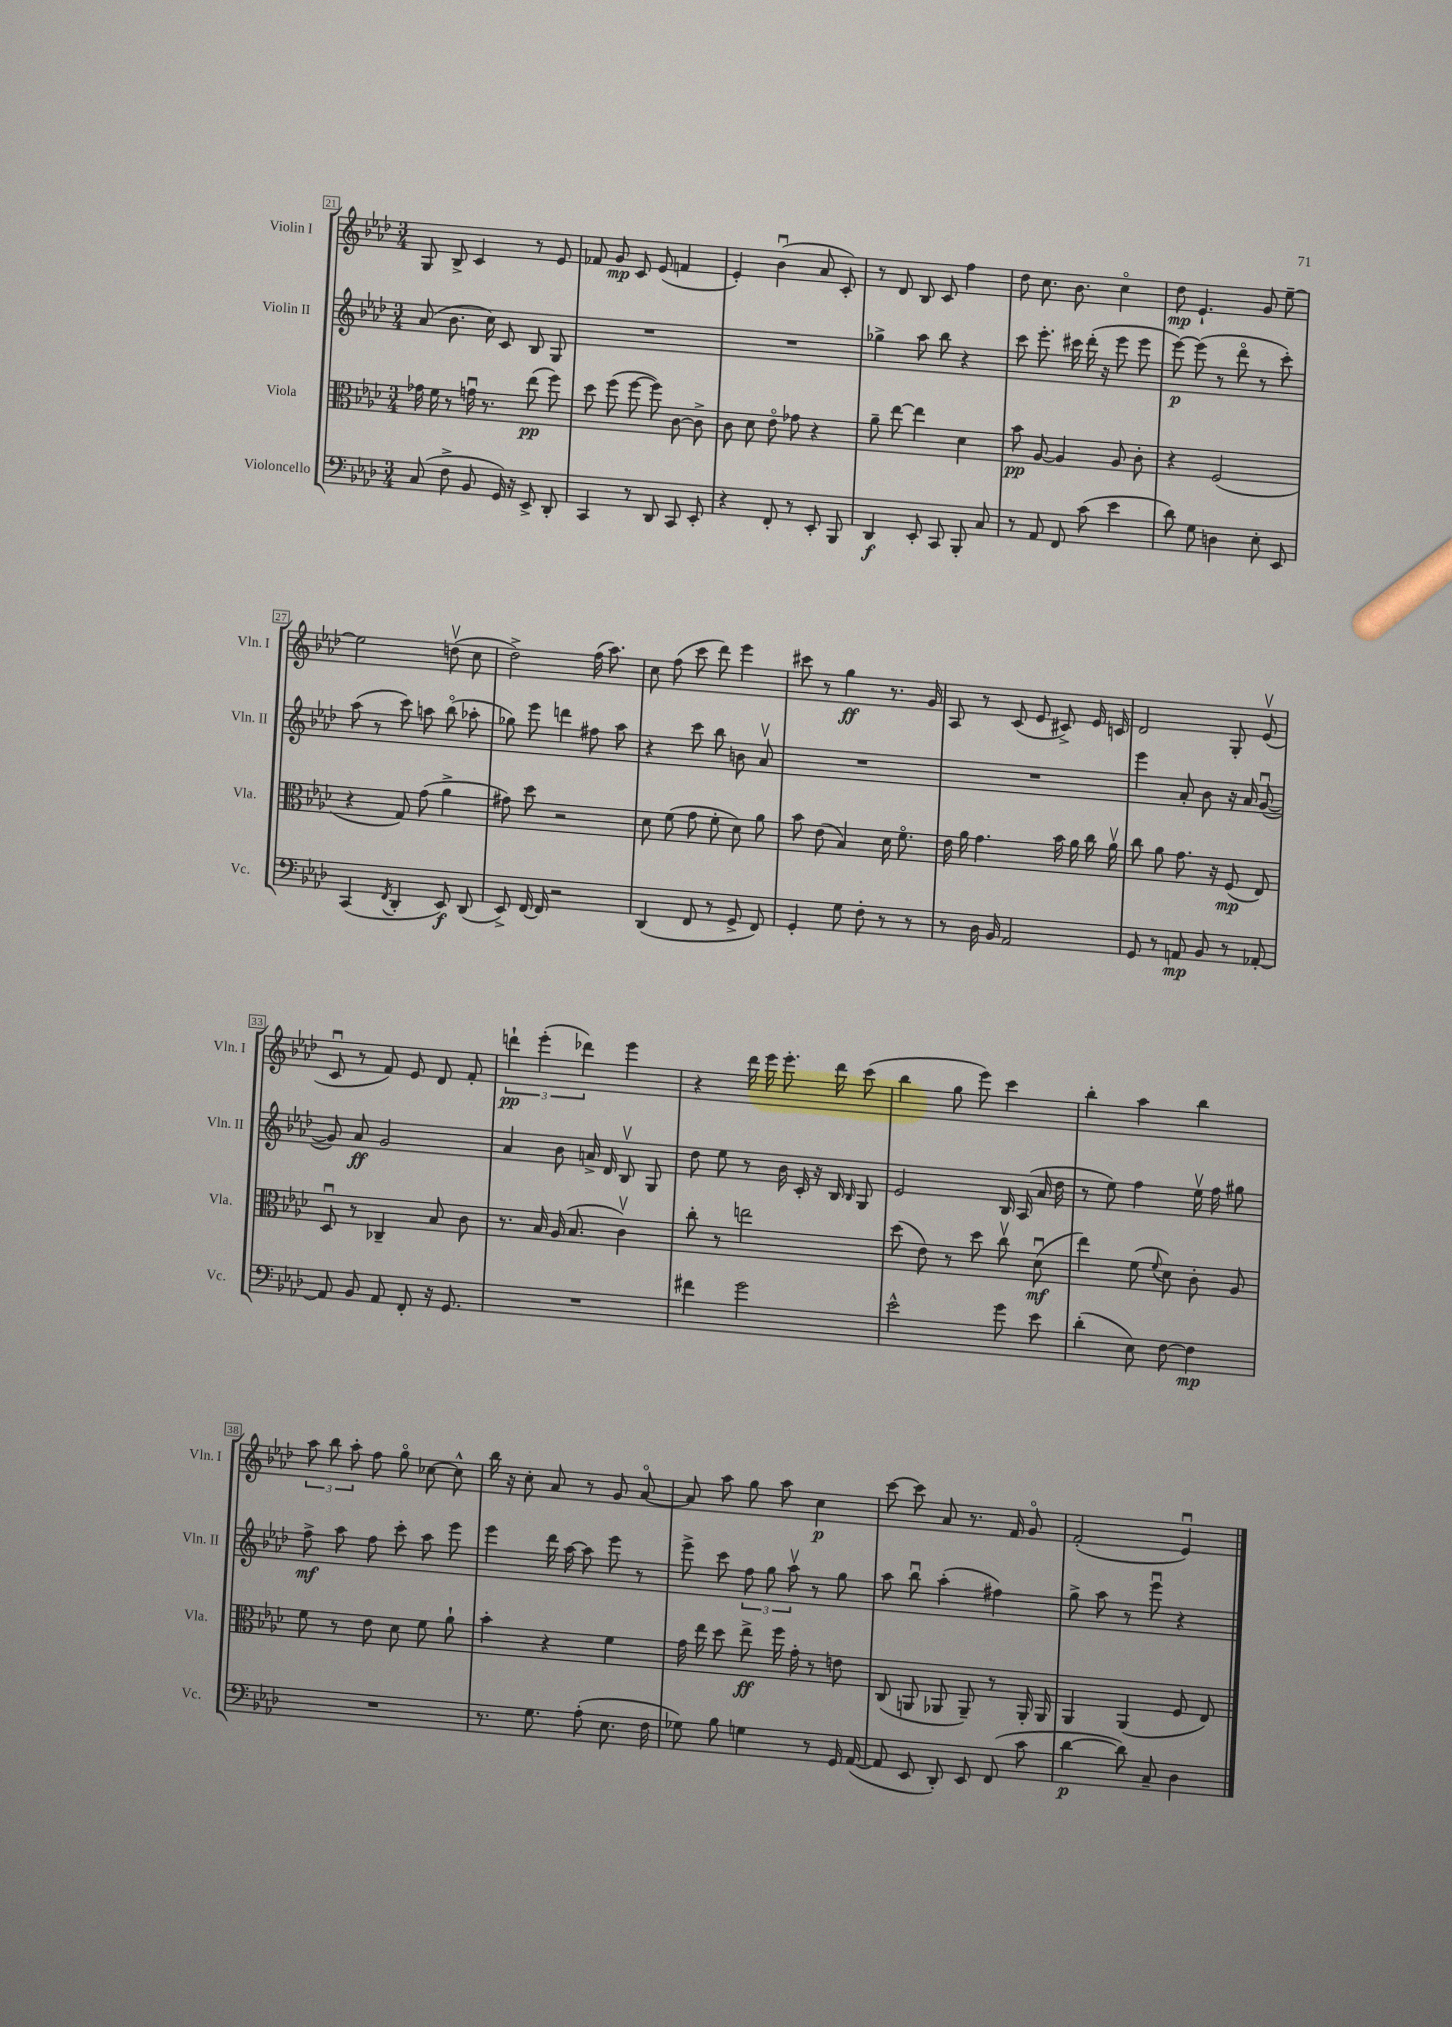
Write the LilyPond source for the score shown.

<<
\new StaffGroup <<
\new Staff = "s0" \with { instrumentName = "Violin I" shortInstrumentName = "Vln. I" } {
    \clef treble \key aes \major \numericTimeSignature \time 3/4
    \autoBeamOff g8 bes8-> c'4 r8 ees'8 |
    fes'8 g'8\mp c'8 ees'8( f'4 |
    ees'4-.) bes'4\downbow( aes'8 c'8-.) |
    r8 des'8 bes8 c'8 f''4 |
    des''8 c''8. bes'8. c''4\flageolet |
    des''8\mp ees'4.-! g'8 ees''8~-- |
    ees''2 d''8\upbow( c''8 |
    des''2->) f''16( aes''8.) |
    c''8 f''8( c'''8 des'''8) ees'''4 |
    cis'''8 r8 g''4\ff r8. g'16 |
    aes8 r8 c'8( ees'8 cis'8->) ees'16 c'16 |
    des'2 g8-. ees'8\upbow( |
    c'8\downbow r8 f'8) ees'8 des'8 f'8-. |
    \tuplet 3/2 { d'''4-!\pp ees'''4-.( des'''4) } ees'''4 |
    r4 des'''16 ees'''16 ees'''8.-. des'''16 c'''8( |
    bes''4 g''8 ees'''8) c'''4 |
    bes''4-. aes''4 bes''4 |
    \tuplet 3/2 { aes''8 bes''8 aes''8-. } f''8 g''8\flageolet ces''8~ ces''8-^ |
    bes''16 r16 c''8-. aes'8 r8 g'8 aes'8~\flageolet |
    aes'8 aes''8 g''8 aes''8 c''4\p |
    c'''8~ c'''8 aes'8 r8. f'16 g'8\flageolet |
    f'2-.( ees'4\downbow) \bar "|." |
}
\new Staff = "s1" \with { instrumentName = "Violin II" shortInstrumentName = "Vln. II" } {
    \clef treble \key aes \major \numericTimeSignature \time 3/4
    \autoBeamOff aes'8( bes'8. c''16) c'8 bes8 g8 |
    R2. |
    R2. |
    ges''4-> aes''8 bes''8 r4 |
    c'''8 ees'''8.-. cis'''16 des'''16-.( r16 ees'''8 ees'''8 |
    ees'''8~\p) ees'''8( r8 des'''8\flageolet r8 c'''8-.) |
    aes''8( r8 c'''8) a''8 bes''8\flageolet( aes''8-. |
    ges''8) ees'''8 d'''4 fis''8 aes''8 |
    r4 c'''8 bes''8 b'8 aes'8\upbow |
    R2. |
    R2. |
    ees'''4 aes'8-. bes'8 r16 aes'16 g'8~\downbow( |
    g'8) aes'8\ff g'2 |
    aes'4 bes'8 a'16-> des'16 bes8\upbow g8 |
    des''8 ees''8 r8 bes'16 c'16-. r16 bes16 \grace { bes16 } g8 |
    ees'2 bes16 aes16( aes'16 des''16 |
    r8 ees''8) f''4 ees''16\upbow f''16 gis''8 |
    f''8->\mf aes''8 f''8 c'''8-. aes''8 ees'''8 |
    ees'''4 des'''16 aes''16~ aes''8 ees'''8 r8 |
    ees'''8-> c'''8 \tuplet 3/2 { f''8 g''8 aes''8\upbow } r8 g''8 |
    aes''8 bes''8\downbow aes''4-.( fis''4) |
    g''8-> aes''8 r8 ees'''8\downbow r4 \bar "|." |
}
\new Staff = "s2" \with { instrumentName = "Viola" shortInstrumentName = "Vla." } {
    \clef alto \key aes \major \numericTimeSignature \time 3/4
    \autoBeamOff ges'16 f'16 r8 g'16\downbow r8. ees''8\pp( f''8) |
    des''8 f''8( f''8~ f''8) c'8~ c'8-> |
    c'8 des'8 ees'8\flageolet ges'8 r4 |
    aes'8-- ees''8~ ees''4 des'4 |
    bes'8\pp aes8~ aes4 aes8 c'8-. |
    r4 f2( |
    r4 g8) g'8( aes'4-> |
    gis'8) des''8 r2 |
    des'8 f'8( g'8 f'8-. des'8) aes'8 |
    bes'8 ees'8( bes4) des'16 f'8.\flageolet |
    ees'16 aes'16 g'4. bes'16 aes'16 c''16 aes'16\upbow |
    c''8 aes'8 g'8. r16 f8\mp( ees8) |
    des8\downbow r8 ces4-- bes8 c'8 |
    r8. bes16 aes16( bes8. c'4\upbow) |
    c''8-. r8 e''2 |
    des''8( ees'8) r8 des''8 c''8\upbow des'8\downbow\mf( |
    ees''4) f'8( \appoggiatura { f'8 } des'8) c'8-. aes8 |
    f'8 r8 ees'8 des'8 f'8 aes'8-! |
    bes'4-. r4 f'4 |
    g'16 ees''16 des''8 ees''8->\ff f''16 g'16-. r8 e'8 |
    c8( a,8 aes,8 aes,8--) r8 aes,16-. aes,16 |
    aes,4 aes,4( f8 ees8) \bar "|." |
}
\new Staff = "s3" \with { instrumentName = "Violoncello" shortInstrumentName = "Vc." } {
    \clef bass \key aes \major \numericTimeSignature \time 3/4
    \autoBeamOff c8( f8-> bes,8 g,16) r16 ees,8-> des,8-. |
    c,4 r8 des,8 c,8 ees,8-. |
    r4 f,8-. r8 ees,8-. bes,,8 |
    des,4\f ees,8-. c,8 bes,,8-. c8 |
    r8 aes,8 f,8 c'8( ees'4 |
    des'8) g8 d4 ees8-. ees,8 |
    c,4( \acciaccatura { f,8 } des,4-. ees,8\f) des,8( |
    ees,8->) f,16~ f,16 r2 |
    des,4( f,8 r8 g,8-> f,8) |
    g,4-. g8 f8-. r8 r8 |
    r8 des16 bes,16 aes,2 |
    g,8 r8 a,8\mp bes,8 r8 aes,8~-. |
    aes,8 bes,8 aes,8 f,8-. r16 g,8. |
    R2. |
    fis'4 g'2 |
    ees'2-^ g'8 ees'8 |
    des'4-.( ees8) f8~ f4\mp |
    R2. |
    r8. g8. aes8-.( ees8. f16 |
    ges8) bes8 g4 r8 g,16 aes,16~( |
    aes,8 ees,8 des,8-.) ees,8 f,8( c'8 |
    des'4~\p des'8) c8-- des4 \bar "|." |
}
>>
>>
\layout { \context { \Score currentBarNumber = #21 \override BarNumber.stencil = #(make-stencil-boxer 0.1 0.3 ly:text-interface::print) } }
